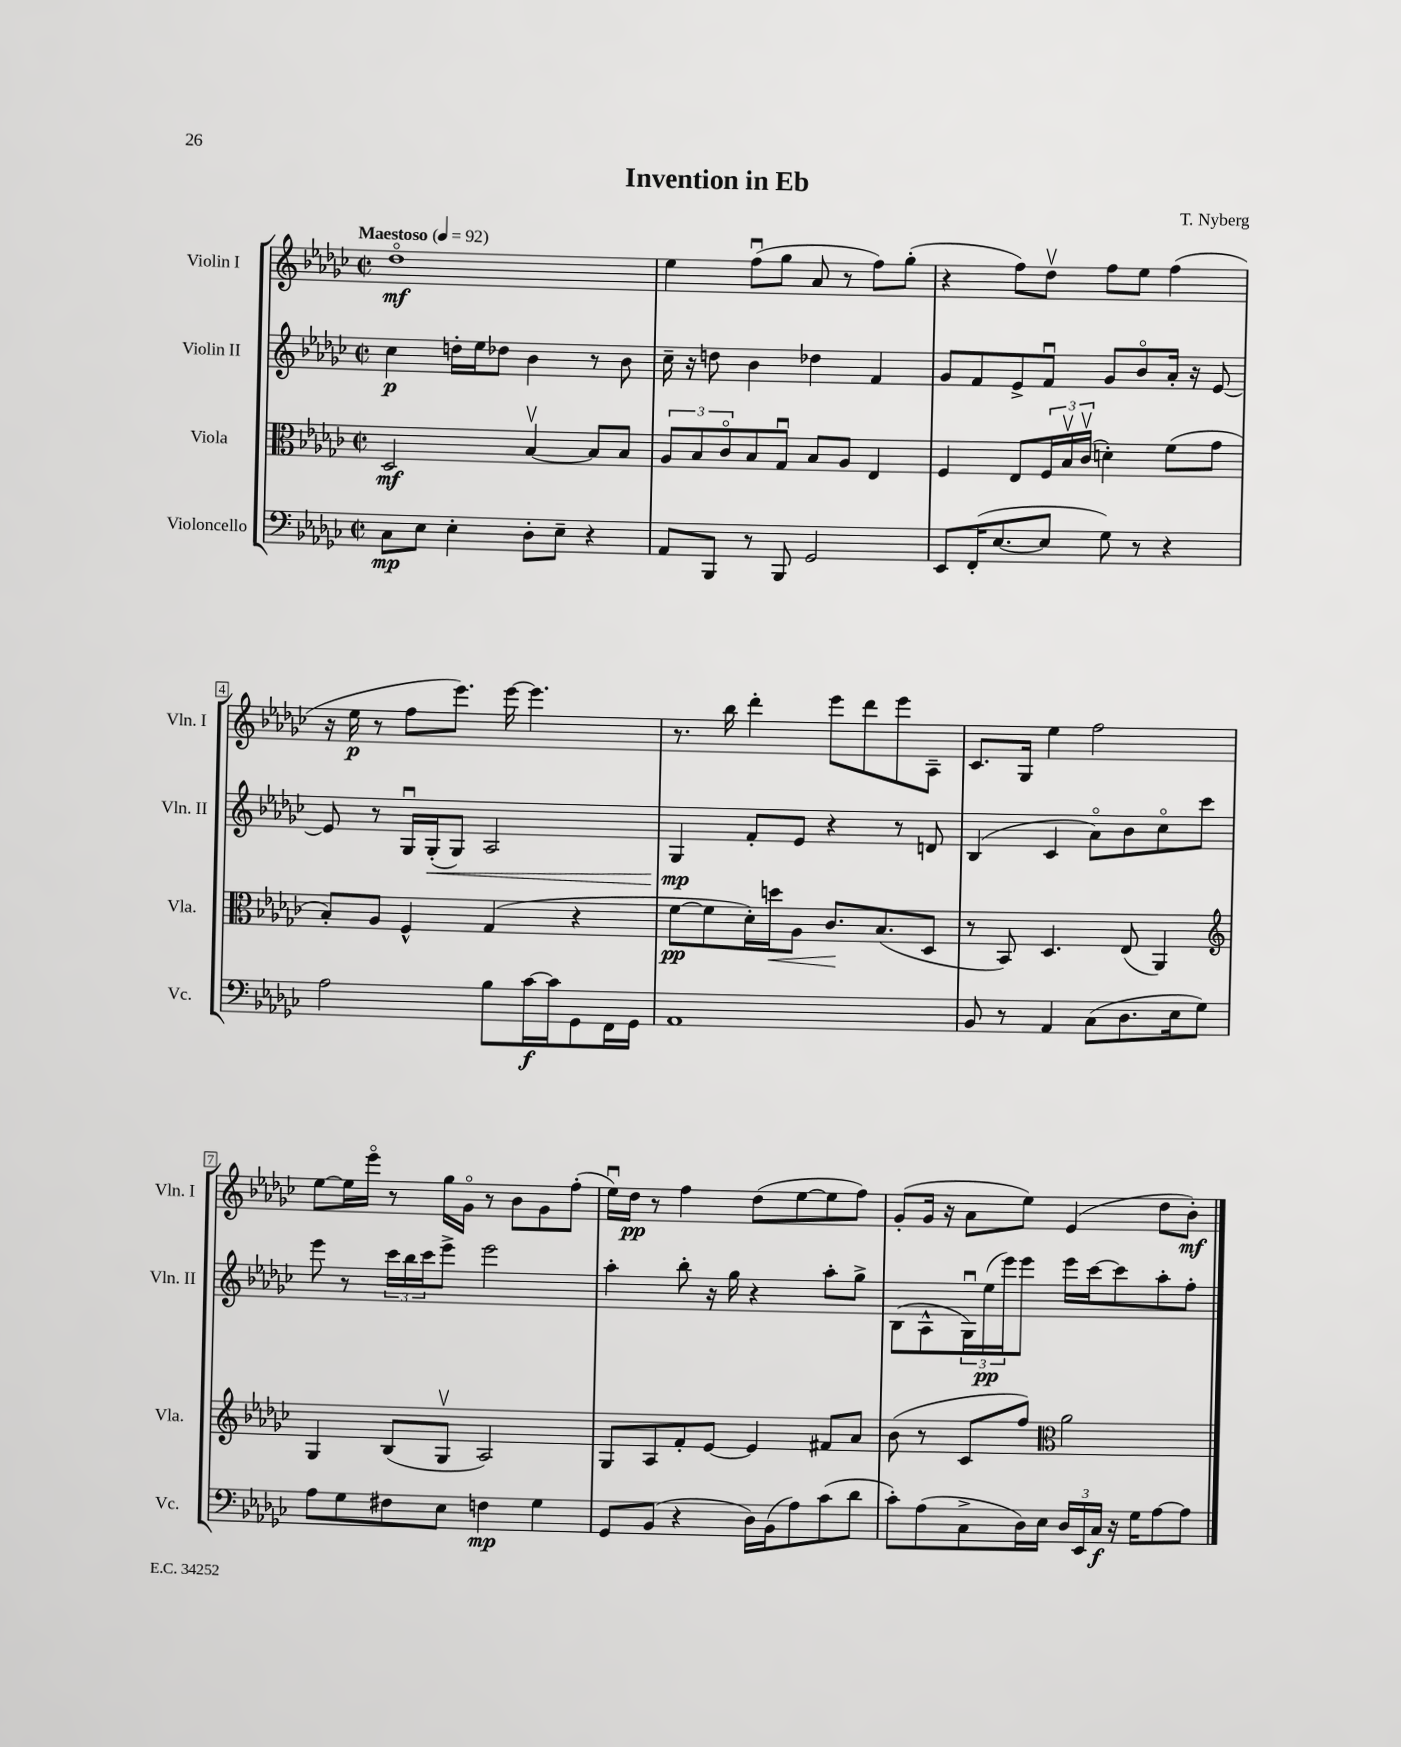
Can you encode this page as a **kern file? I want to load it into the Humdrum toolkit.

**kern	**dynam	**kern	**dynam	**kern	**dynam	**kern	**dynam
*part4	*part4	*part3	*part3	*part2	*part2	*part1	*part1
*staff4	*staff4	*staff3	*staff3	*staff2	*staff2	*staff1	*staff1
*I"Violoncello	*	*I"Viola	*	*I"Violin II	*	*I"Violin I	*
*I'Vc.	*	*I'Vla.	*	*I'Vln. II	*	*I'Vln. I	*
*clefF4	*	*clefC3	*	*clefG2	*	*clefG2	*
*k[b-e-a-d-g-c-]	*	*k[b-e-a-d-g-c-]	*	*k[b-e-a-d-g-c-]	*	*k[b-e-a-d-g-c-]	*
*M2/2	*	*M2/2	*	*M2/2	*	*M2/2	*
*met(c|)	*	*met(c|)	*	*met(c|)	*	*met(c|)	*
*MM92	*	*MM92	*	*MM92	*	*MM92	*
=1	=1	=1	=1	=1	=1	=1	=1
!	!	!	!	!	!	!LO:TX:a:B:t=Maestoso	!
8C-\L	mp	2D-/	mf	4cc-\	p	1dd-	mf
8E-\J	.	.	.	.	.	.	.
4E-'\	.	.	.	16ddn'\LL	.	.	.
.	.	.	.	16ee-\J	.	.	.
.	.	.	.	8dd-X\J	.	.	.
8D-'\L	.	[4B-v/	.	4b-\	.	.	.
8E-~\J	.	.	.	.	.	.	.
4r	.	8B-/L]	.	8r	.	.	.
.	.	8B-/J	.	8b-\	.	.	.
=2	=2	=2	=2	=2	=2	=2	=2
8AA-/L	.	12A-/L	.	16cc-~\	.	4ee-\	.
.	.	.	.	16r	.	.	.
.	.	12B-/	.	.	.	.	.
8BBB-/J	.	.	.	8ddn\	.	.	.
.	.	12c-/	.	.	.	.	.
8r	.	8B-/	.	4b-\	.	(8ffu\L	.
8BBB-/	.	8G-u/J	.	.	.	8gg-\J	.
2GG-/	.	8B-/L	.	4dd-X\	.	8a-/	.
.	.	8A-/J	.	.	.	8r	.
.	.	4E-/	.	4f/	.	8ff\L)	.
.	.	.	.	.	.	(8gg-'\J	.
=3	=3	=3	=3	=3	=3	=3	=3
8EE-/L	.	4F/	.	8g-/L	.	4r	.
(16FF'/K	.	.	.	8f/	.	.	.
[8.E-/	.	.	.	.	.	.	.
.	.	8E-/L	.	8e-^/	.	8ff\L)	.
8E-/J]	.	24F/L	.	8fu/J	.	8dd-v\J	.
.	.	24B-v/	.	.	.	.	.
.	.	(24c-v/JJ	.	.	.	.	.
8G-\)	.	4dn'\)	.	8g-/L	.	8ff\L	.
8r	.	.	.	8b-/	.	8ee-\J	.
4r	.	(8f\L	.	16a-'/Jk	.	(4ff\	.
.	.	.	.	16r	.	.	.
.	.	8g-\J	.	[8e-/	.	.	.
!!LO:LB:g=z
=4	=4	=4	=4	=4	=4	=4	=4
2A-\	.	8B-'/L)	.	8e-/]	.	16r	.
.	.	.	.	.	.	16ee-\	p
.	.	8A-/J	.	8r	.	8r	.
.	.	4F^^/	.	16G-u/LL	.	8ff\L	.
!	!	!	!	!	!LO:HP:b	!	!
.	.	.	.	(16G-'/J	<	.	.
.	.	.	.	8G-/J)	.	8.eee-\J)	.
8B-\L	.	(4G-/	.	2A-/	.	.	.
.	.	.	.	.	.	[16eee-\	.
[16c-\L	f	.	.	.	.	4.eee-\]	.
16c-\J]	.	.	.	.	.	.	.
8GG-\	.	4r	.	.	.	.	.
16FF\L	.	.	.	.	.	.	.
16GG-\JJ	.	.	.	.	.	.	.
=5	=5	=5	=5	=5	=5	=5	=5
1AA-	.	[8f\L	pp	4G-/	mp	8.r	.
.	.	8f\]	.	.	.	.	.
.	.	.	.	.	.	16bb-\	.
.	.	16d-'\L)	.	8f'/L	[	4ddd-'\	.
!	!	!	!LO:HP:b	!	!	!	!
.	.	16ddn\J	<	.	.	.	.
.	.	8A-\J	.	8e-/J	.	.	.
.	.	8.c-/L	.	4r	.	8eee-\L	.
.	.	.	.	.	.	8ddd-\	.
.	.	(8.B-/	[	.	.	.	.
.	.	.	.	8r	.	8eee-\	.
.	.	8D-/J	.	8dn/	.	8A-~\J	.
=6	=6	=6	=6	=6	=6	=6	=6
8BB-/	.	8r	.	(4B-/	.	8.c-/L	.
8r	.	8BB-/)	.	.	.	.	.
.	.	.	.	.	.	16G-/Jk	.
4AA-/	.	4.D-/	.	4c-/	.	4ee-\	.
(8C-\L	.	.	.	8a-\L)	.	2ff\	.
8.D-\	.	(8E-/	.	8b-\	.	.	.
.	.	4AA-/)	.	8cc-\	.	.	.
16E-\k	.	.	.	.	.	.	.
8G-\J)	.	.	.	8ccc-\J	.	.	.
!!LO:LB:g=z
=7	=7	=7	=7	=7	=7	=7	=7
*	*	*clefG2	*	*	*	*	*
8A-\L	.	4G-/	.	8eee-\	.	[8ee-\L	.
8G-\	.	.	.	8r	.	16ee-\L]	.
.	.	.	.	.	.	16eee-\JJ	.
8F#X\	.	(8B-/L	.	24ccc-\LL	.	8r	.
.	.	.	.	24bb-\	.	.	.
.	.	.	.	24ccc-\J	.	.	.
8E-\J	.	8G-v/J	.	8eee-^\J	.	16gg-\LL	.
.	.	.	.	.	.	16g-\JJ	.
4Fn\	mp	2A-/)	.	2eee-\	.	8r	.
.	.	.	.	.	.	8b-\L	.
4G-\	.	.	.	.	.	8g-\	.
.	.	.	.	.	.	(8ff'\J	.
=8	=8	=8	=8	=8	=8	=8	=8
8GG-/L	.	8G-/L	.	4aa-'\	.	16ee-u\LL)	.
.	.	.	.	.	.	16dd-\JJ	pp
(8BB-/J	.	8A-/	.	.	.	8r	.
4r	.	8f'/	.	8bb-'\	.	4ff\	.
.	.	[8e-/J	.	16r	.	.	.
.	.	.	.	16gg-\	.	.	.
16D-\LL)	.	4e-/]	.	4r	.	(8dd-\L	.
(16BB-\J	.	.	.	.	.	.	.
8A-\)	.	.	.	.	.	[8ee-\	.
(8c-\	.	8f#X/L	.	8aa-'\L	.	8ee-\]	.
8d-\J	.	8a-/J	.	8gg-^\J	.	8ff\J)	.
=9	=9	=9	=9	=9	=9	=9	=9
8c-'\L)	.	(8b-\	.	(8B-\L	.	(8g-'/L	.
(8A-\	.	8r	.	8A-^^\	.	16g-/Jk	.
.	.	.	.	.	.	16r	.
8C-^\	.	8c-/L	.	24G-u\L)	.	8a-\L	.
.	.	.	.	(24ee-\	pp	.	.
.	.	.	.	24eee-\J)	.	.	.
16D-\L)	.	8ff/J)	.	8eee-\J	.	8ee-\J)	.
16E-\JJ	.	.	.	.	.	.	.
*	*	*clefC3	*	*	*	*	*
24D-/LL	.	2a-\	.	16eee-\LL	.	(4e-/	.
24EE-/	.	.	.	.	.	.	.
.	.	.	.	[16ccc-\J	.	.	.
24C-/JJ	f	.	.	.	.	.	.
16r	.	.	.	8ccc-\]	.	.	.
16G-\KL	.	.	.	.	.	.	.
[8A-\	.	.	.	8aa-'\	.	8dd-\L	.
8A-\J]	.	.	.	8ff'\J	.	8b-'\J)	mf
==	==	==	==	==	==	==	==
*-	*-	*-	*-	*-	*-	*-	*-
